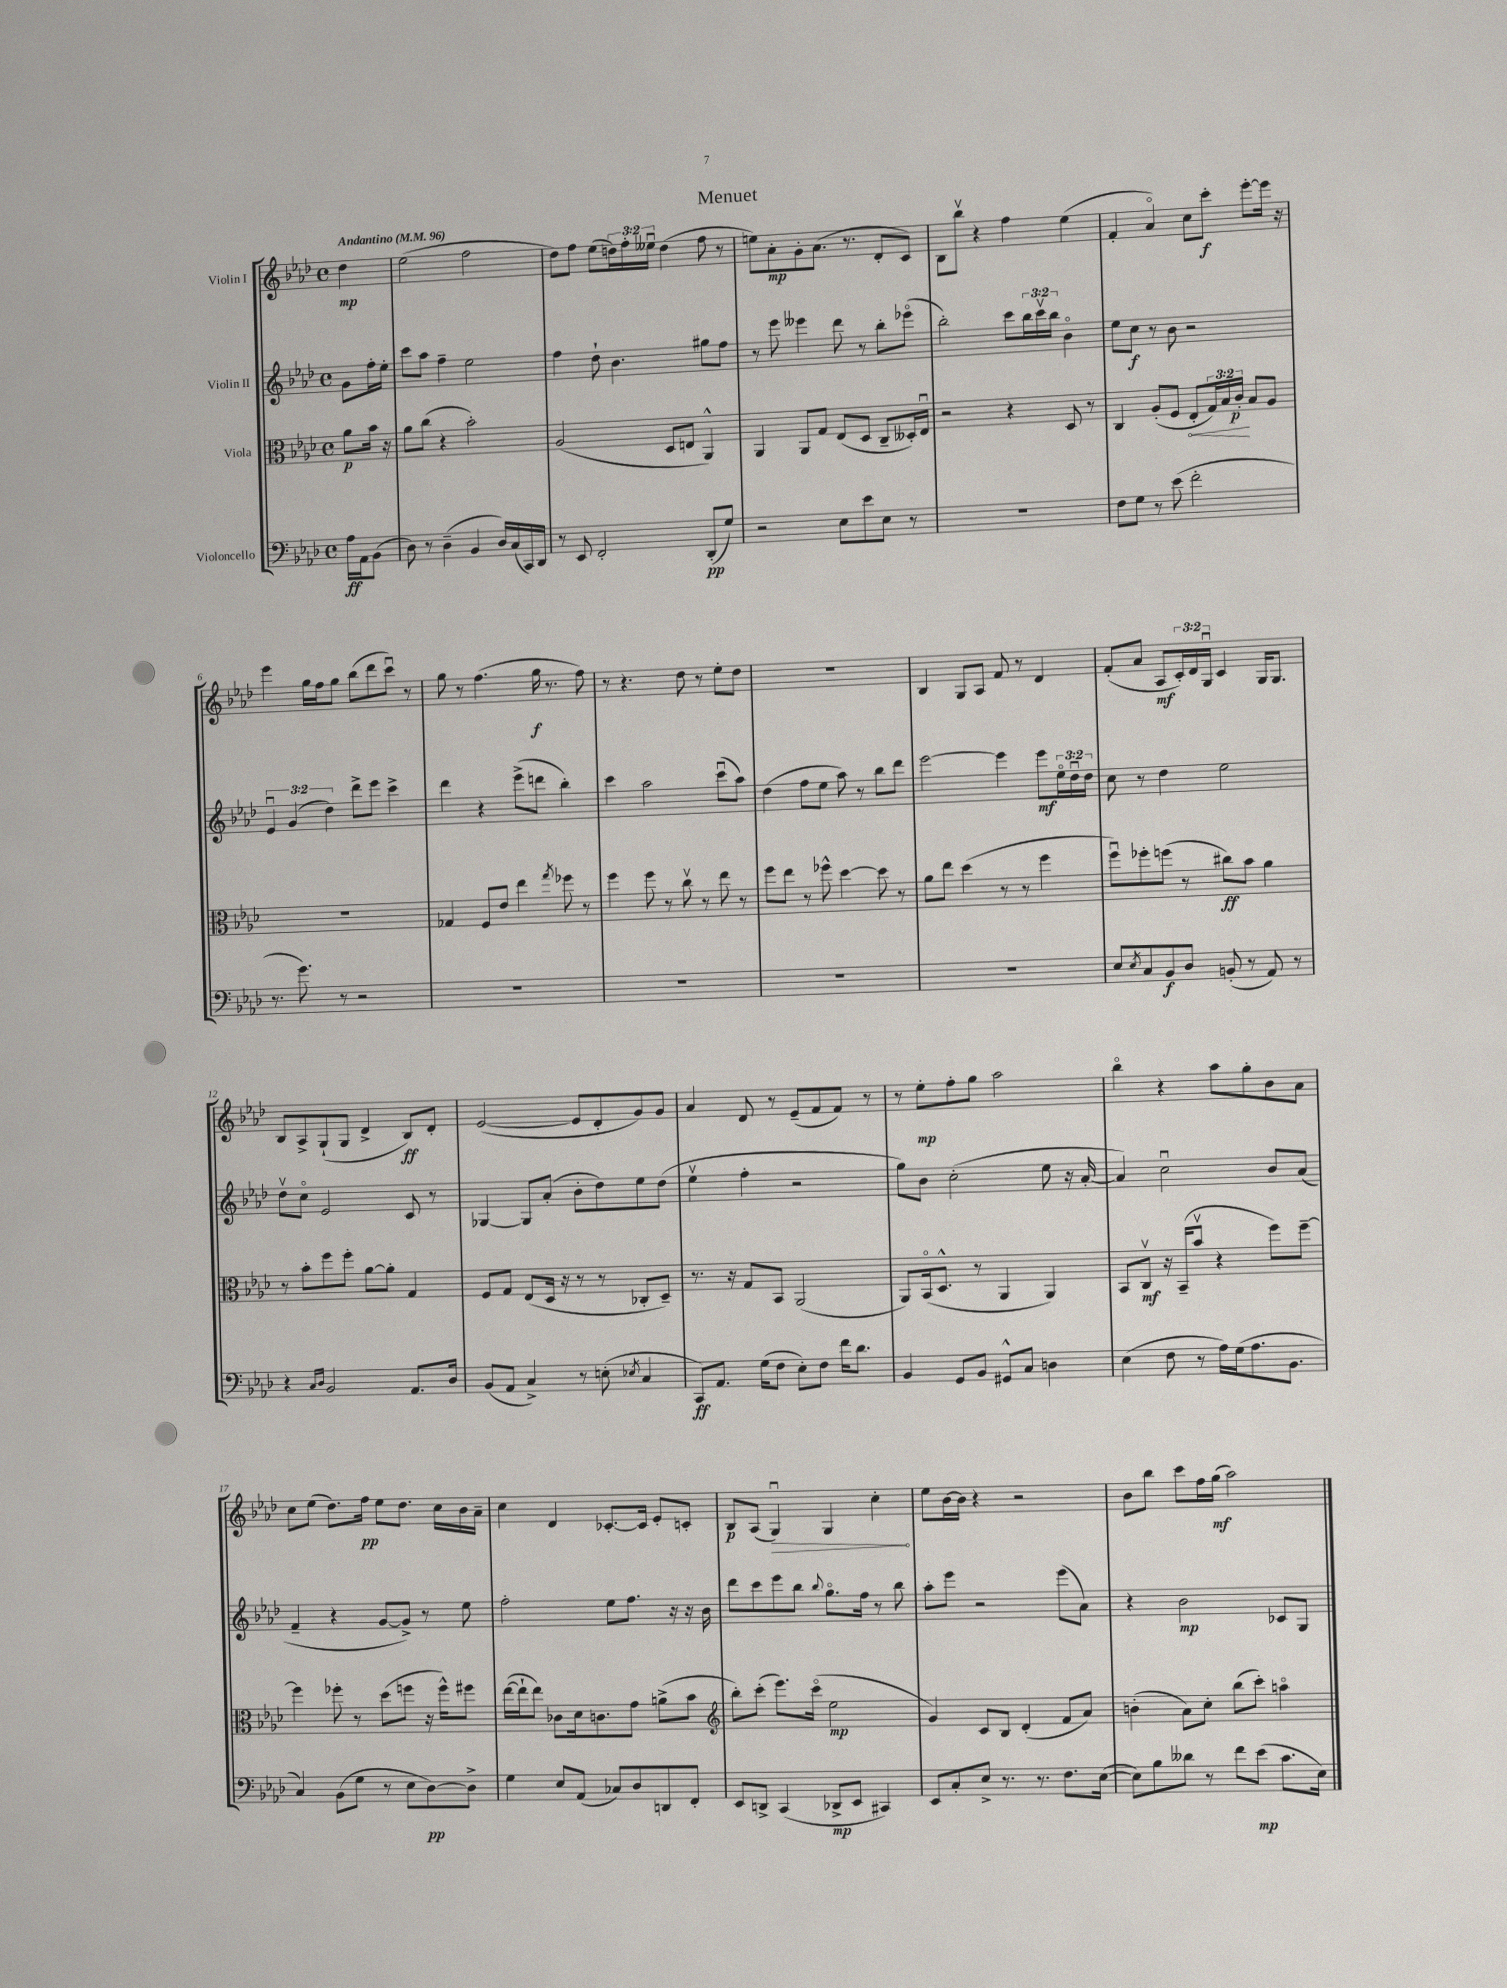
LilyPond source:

\header { title = "Menuet" }
<<
\new StaffGroup <<
\new Staff = "s0" \with { instrumentName = "Violin I" } {
    \clef treble \key aes \major \defaultTimeSignature \time 4/4 \override Staff.TupletNumber.text = #tuplet-number::calc-fraction-text \partial 4 \tempo "Andantino" 4 = 96
    des''4\mp |
    ees''2( f''2 |
    des''8) f''8 ees''8( \tuplet 3/2 { d''16) f''16-. eeses''16\downbow } d''4( f''8 r8 |
    e''8) aes'8-.\mp g'8-. aes'8.( r8. des'8-. c'8) |
    bes8 bes''8\upbow r4 f''4 ees''4( |
    f'4-. aes'4\flageolet) c''8 c'''8-.\f ees'''8~-. ees'''16 r16 |
    ees'''4 g''16 f''16 g''8 bes''8( des'''8 c'''8\downbow) r8 |
    g''8 r8 f''4.( g''16\f r8. f''8) |
    r8 r4. des''8 r8 ees''8-. des''8 |
    R1 |
    bes4 g8 aes8 f'8 r8 des'4 |
    f'8-.( aes'8 aes8\mf \tuplet 3/2 { c'16-.) des'16 g16\downbow } c'4 g16 g8. |
    bes8 aes8-> g8-!( g8 des'4-> bes8\ff) des'8-. |
    ees'2~( ees'8 des'8-. g'8) g'8 |
    aes'4 des'8 r8 ees'8--( f'8 f'8) r8 |
    r8 ees''8-.\mp f''8-. g''8 aes''2 |
    bes''4\flageolet r4 aes''8 g''8-. bes'8 aes'8 |
    c''8 ees''8( des''8.) f''16\pp ees''8 des''8. c''16 bes'16 aes'16-- |
    c''4 des'4 ces'8.~-. ces'16 ees'8-. c'8-. |
    bes8\p aes8( \once \override Hairpin.circled-tip = ##t g4\downbow\>) g4 c''4-.\! |
    ees''8 bes'16~ bes'16 r4 r2 |
    bes'8 bes''8 c'''8 f''16 g''16\mf( aes''2) \bar "|." |
}
\new Staff = "s1" \with { instrumentName = "Violin II" } {
    \clef treble \key aes \major \defaultTimeSignature \time 4/4 \override Staff.TupletNumber.text = #tuplet-number::calc-fraction-text \partial 4
    g'8 f''16-. ees''16-. |
    c'''8 aes''8 f''4-- ees''2 |
    f''4 des''8-! bes'4. gis''8 f''8 |
    r8 ees'''8 eeses'''4 des'''8 r8 bes''8-. ees'''8\flageolet( |
    bes''2-.) c'''8 \tuplet 3/2 { bes''16 c'''16\upbow bes''16 } bes'4\flageolet |
    ees''8 c''8\f r8 bes'8 r2 |
    \tuplet 3/2 { ees'4\downbow g'4( des''4) } des'''8-> ees'''8 c'''4-> |
    des'''4 r4 ees'''8->( d'''8 bes''4-.) |
    c'''4 aes''2 c'''8\downbow( aes''8) |
    des''4( f''8 ees''8 aes''8) r8 bes''8 des'''8 |
    ees'''2~ ees'''4 ees'''8\mf \tuplet 3/2 { ees''16\flageolet des''16\downbow des''16 } |
    c''8 r8 des''4 ees''2 |
    des''8\upbow c''8\flageolet ees'2 c'8 r8 |
    ges4~ ges8 aes'8-.( bes'8-. des''8) ees''8 des''8( |
    ees''4\upbow f''4-. r2 |
    g''8) bes'8 c''2-.( ees''8 r16 aes'16~-. |
    aes'4) c''2\downbow bes'8 aes'8( |
    f'4-- r4 g'8~ g'8->) r8 ees''8 |
    f''2-. ees''8 f''8. r16 r16 bes'16 |
    des'''8 c'''8 ees'''8 bes''8 \appoggiatura { bes''8 } g''8.\flageolet f''16 r8 bes''8 |
    aes''8-. ees'''8 r2 ees'''8( aes'8) |
    r4 bes'2\mp ces'8 g8 \bar "|." |
}
\new Staff = "s2" \with { instrumentName = "Viola" } {
    \clef alto \key aes \major \defaultTimeSignature \time 4/4 \override Staff.TupletNumber.text = #tuplet-number::calc-fraction-text \partial 4
    aes'8\p bes'16 r16 |
    aes'8 c''8( r4 bes'2-.) |
    aes2( des8 e8 aes,4-^) |
    aes,4 aes,8 g8 ees8( des8 c8-- deses16-.) ees16\downbow |
    r2 r4 des8 r8 |
    c4 aes8-.( f8 \once \override Hairpin.circled-tip = ##t ees8-.\< \tuplet 3/2 { g16) bes16 c'16-.\p\! } bes8 aes8 |
    R1 |
    ges4 f8 ees'8 ees''4 \acciaccatura { g''8 } fes''8 r8 |
    f''4 f''8 r8 c''8\upbow r8 ees''8 r8 |
    f''8 ees''8 r8 fes''8-^ des''4~ des''8 r8 |
    aes'8 ees''8 des''4( r8 r8 f''4 |
    f''8\downbow) fes''8-. f''8( r8 cis''8\ff) bes'8 aes'4 |
    r8 bes'8-. f''8 f''8-. aes'8~ aes'8-. g4 |
    f8 g8 ees8( des16 r16 r8 r8 ces8-. des8--) |
    r8. r16 g8 bes,8 aes,2( |
    aes,8) bes,16\flageolet( des8.-^ r8 aes,4 aes,4) |
    bes,8 c8\upbow\mf r16 bes,16--( bes'8\upbow r4 f''8) f''8~-- |
    f''4 fes''8-. r8 des''8( f''8 r16 f''16-^) fis''8 |
    ees''16~( ees''16-! ees''8) ces'8 des'16 c'8. g'8 a'8->( bes'8 |
    \clef treble bes''8-.) c'''8-.( ees'''8.) c'''16\flageolet( ees''2\mp |
    g'4) c'8 bes8 des'4-.( f'8 aes'8) |
    b'4-.( aes'8) c''8-. bes''8( c'''8-.) a''4\flageolet \bar "|." |
}
\new Staff = "s3" \with { instrumentName = "Violoncello" } {
    \clef bass \key aes \major \defaultTimeSignature \time 4/4 \partial 4
    aes16\ff aes,16 bes,8( |
    des8) r8 des4--( bes,4 des16) c16( c,16) des,16 |
    r8 ees,8 f,2-. des,8-.\pp( g8) |
    r2 ees8 ees'8 ees8 r8 |
    R1 |
    f8 g8 r8 ees'8( f'2-. |
    r8. g'8.) r8 r2 |
    R1 |
    R1 |
    R1 |
    R1 |
    ees8 \acciaccatura { ees8 } c8 bes,8\f des8 b,8-.( r8 aes,8) r8 |
    r4 \grace { c16 des16 } bes,2 aes,8. des16 |
    bes,8( aes,8 c4->) r8 e8-.( \acciaccatura { ees8 } c4 |
    c,8\ff) aes,8. g16( f8 ees8-.) f8 f'16 des'8. |
    bes,4 g,8 bes,8 gis,8-^ c8 d4 |
    ees4( f8 r8 aes16) g16( aes8. bes,8. |
    c4) bes,8( g8 r8 ees8 des8~\pp) des8-> |
    g4 ees8 aes,8( ces8) des8 d,8 f,8-. |
    ees,8 d,8-> c,4( des,8->\mp ees,8 cis,4) |
    ees,8 c8-. ees8-> r8. r8. f8. ees16~( |
    ees8) bes8 deses'8 r8 f'8 ees'8\mp( c'8. ees16) \bar "|." |
}
>>
>>
